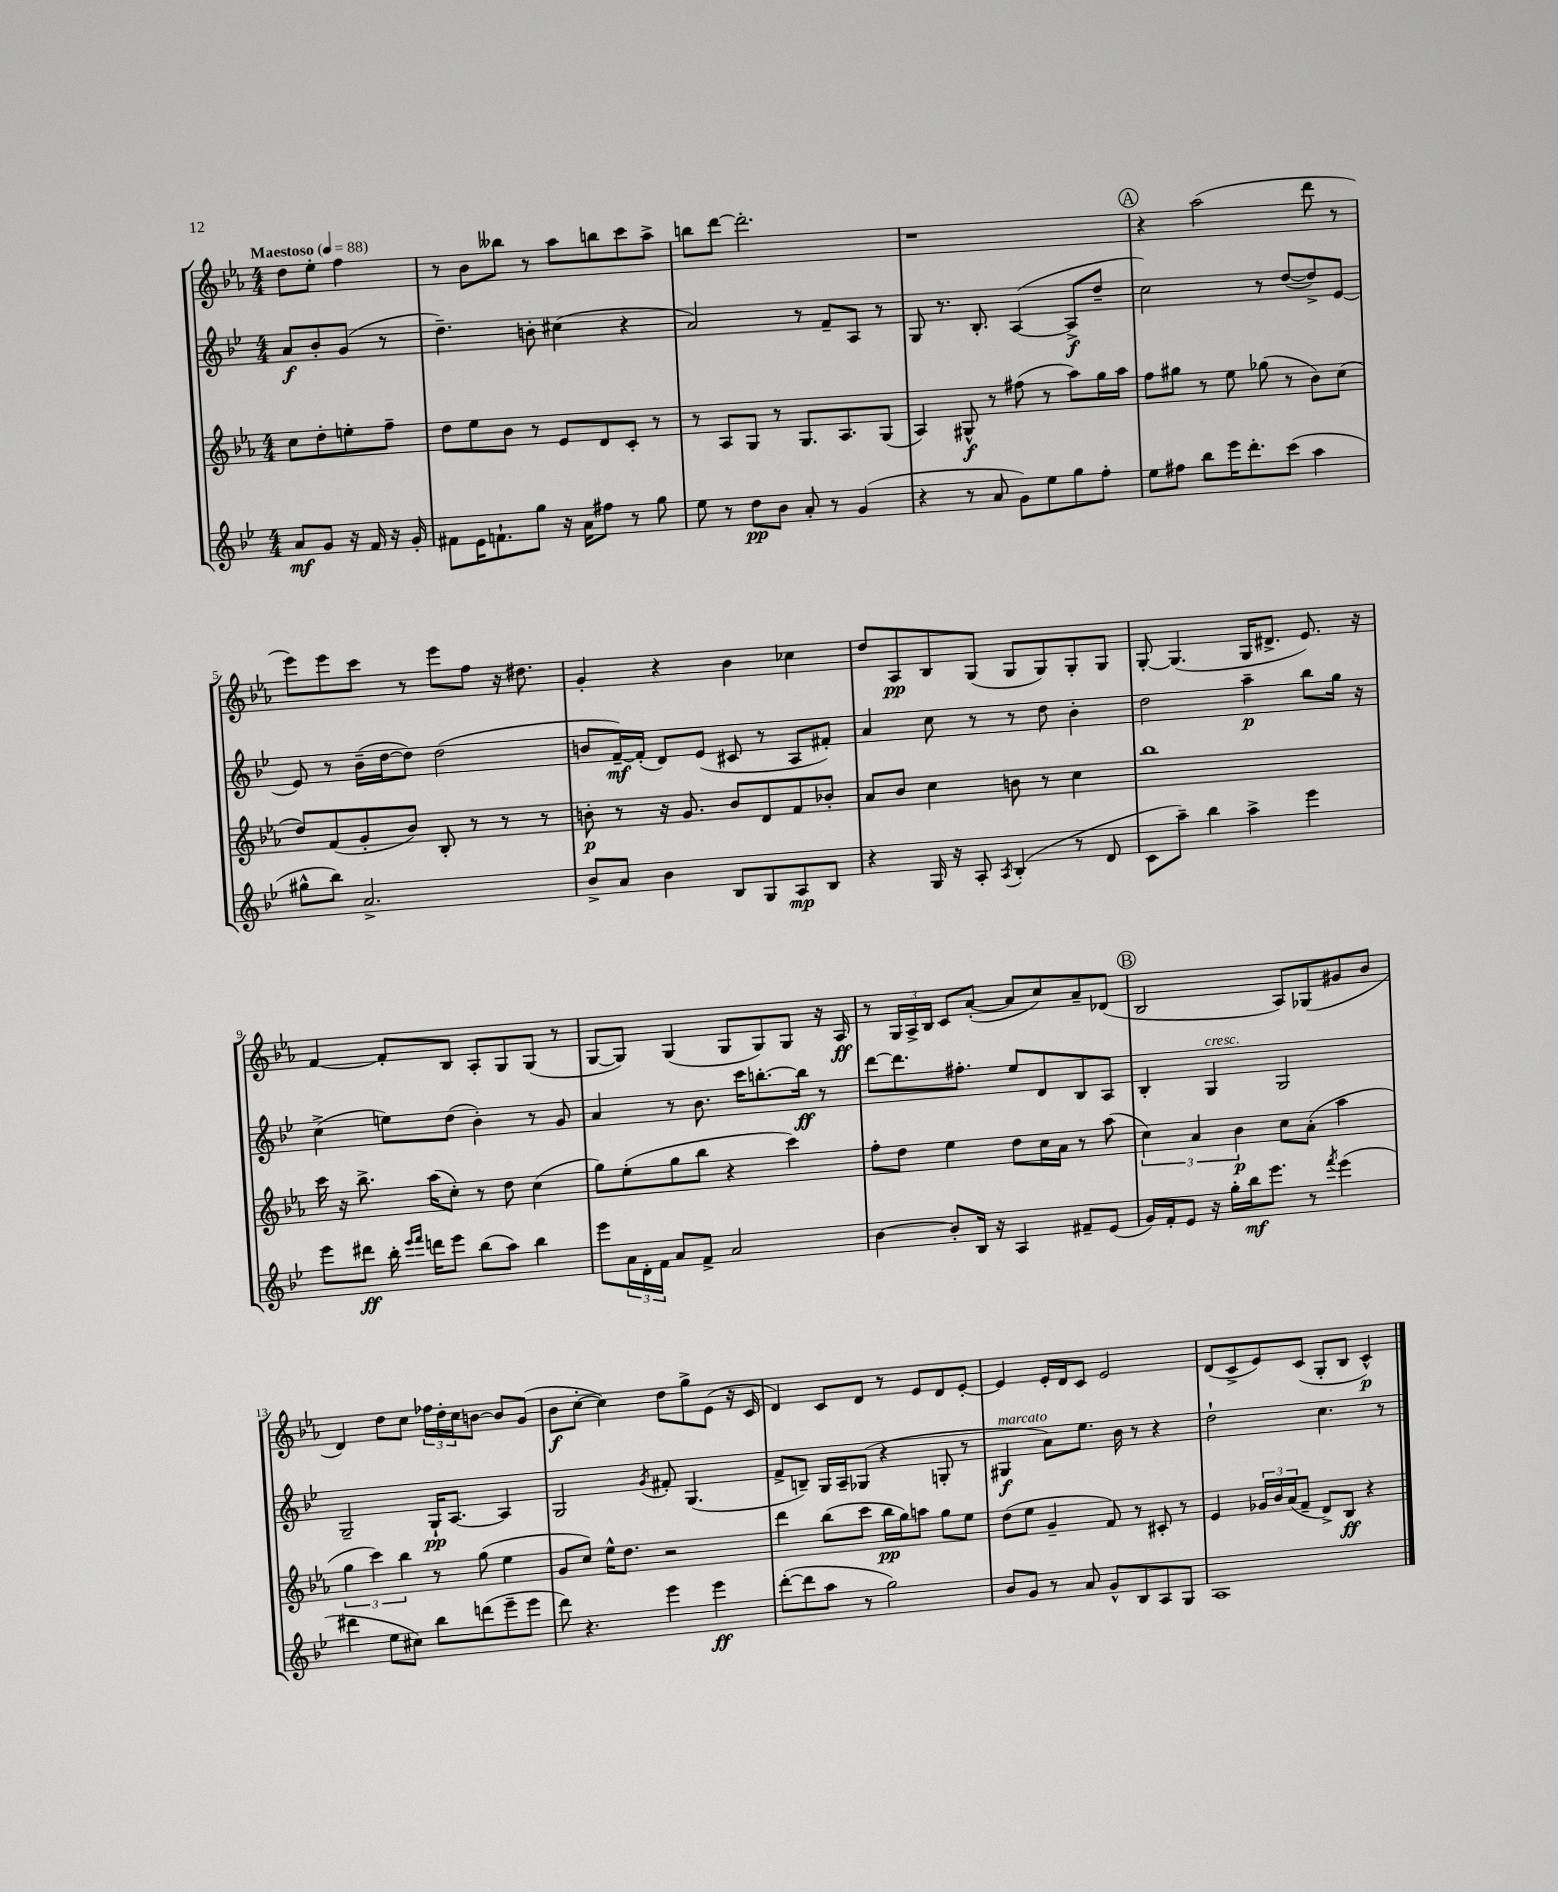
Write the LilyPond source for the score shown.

<<
\new StaffGroup <<
\new Staff = "s0" {
    \clef treble \key ees \major \numericTimeSignature \time 4/4 \partial 2 \tempo "Maestoso" 4 = 88
    d''8 ees''8-. f''4 |
    r8 bes'8 beses''8 r8 aes''8 b''8 c'''8 aes''8-> |
    b''8 d'''8~ d'''2.-. |
    r1 |
    \mark \markup { \circle "A" } r4 aes''2( d'''8 r8 |
    ees'''8) ees'''8 c'''8 r8 ees'''8 f''8 r16 dis''8. |
    g'4-. r4 bes'4 ces''4 |
    d''8 aes8\pp bes8 g8( g8 g8) g8-. g8 |
    g8~-. g4.( g16 dis'8.-> ees'8.) r16 |
    f'4~ f'8-. bes8 aes8-. g8 g8( r8 |
    g8~ g8) g4( g8 g8) g8 r16 aes16\ff |
    r8 \tuplet 3/2 { g16 aes16-> bes16 } c'8 aes'8~-.( aes'8 c''8) aes'8-- des'8( |
    \mark \markup { \circle "B" } bes2 aes8) ges8( gis'8 bes'8 |
    d'4) d''8 c''8 \tuplet 3/2 { fes''16 d''16-. c''16 } b'8~ b'8 g'8( |
    bes'8\f c''8~-. c''4) d''8 g''8-> ees'8( r16 c'16 |
    d'4) c'8 d'8 r8 ees'8 d'8 ees'8~-. |
    ees'4 ees'16-. d'16 c'8 ees'2 |
    d'8( c'8-> ees'8) c'8( g8-. bes8 c'4-^\p) \bar "|." |
}
\new Staff = "s1" {
    \clef treble \key bes \major \numericTimeSignature \time 4/4 \partial 2
    a'8\f bes'8-. g'8( r8 |
    d''4.--) b'8-. cis''4( r4 |
    a'2) r8 f'8-- a8 r8 |
    g8 r8. bes8.-. a4~( a8->\f d''8-- |
    \mark \markup { \circle "A" } c''2) r8 d''8~( d''8->) ees'8~ |
    ees'8 r8 bes'16--( d''16~ d''8) d''2( |
    b'8 f'16~--\mf) f'16-.( d'8) ees'8( cis'8 r8 a8 fis'8-.) |
    a'4 c''8 r8 r8 d''8 bes'4-. |
    d''2 a''4--\p bes''8 g''16 r16 |
    c''4->( e''8) d''8( bes'4-.) r8 g'8 |
    a'4 r8 bes'8. c'''16 b''8.~-. b''16\ff r8 |
    d'''8~ d'''8. fis''8.-. ees''8 d'8 bes8 a8 |
    \mark \markup { \circle "B" } bes4-. g4^\markup { \italic "cresc." } g2 |
    g2-- g16-!\pp a8.~ a4 |
    g2 \acciaccatura { g'8 } fis'8-. g4.( |
    f'8-> b8--) g16 a16-- ges8( r4 g8-. r8 |
    gis4\f^\markup { \italic "marcato" } a'8) ees''8. bes'16 r8 r4 |
    d''2-! c''4. r8 \bar "|." |
}
\new Staff = "s2" {
    \clef treble \key ees \major \numericTimeSignature \time 4/4 \partial 2
    c''8 d''8-. e''8-. f''8-- |
    d''8 ees''8 bes'8 r8 ees'8 d'8 c'8-. r8 |
    r8 aes8 g8 r8 g8. aes8. g8( |
    aes4) gis8-^\f r8 fis''8( r8 aes''8) g''16 aes''16 |
    \mark \markup { \circle "A" } f''8 gis''8 r8 ees''8 ges''8( r8 bes'8) c''8( |
    d''8) f'8( g'8-. bes'8) bes8-. r8 r8 r8 |
    b'8-.\p r8 r16 g'8. b'8 d'8 f'8 bes'8-. |
    aes'8 bes'8 c''4 b'8 r8 c''4 |
    bes''1 |
    c'''16 r16 bes''8.-> aes''16( c''8-.) r8 d''8 c''4( |
    g''8) ees''8-.( g''8 bes''8 r4 c'''4) |
    f''8-. d''8 ees''4 d''8 c''16 aes'16 r8 aes''8( |
    \mark \markup { \circle "B" } \tuplet 3/2 { c''4) aes'4 bes'4\p } c''8 aes'8-.( aes''4 |
    \tuplet 3/2 { g''4 c'''4) bes''4 } r8 g''8( ees''4 |
    g'8 c''8) ees''16-^ d''8. r2 |
    d'''4 bes''8( c'''8 bes''16\pp g''16) a''8 g''8 ees''8 |
    d''8( ees''8 g'4-- f'8) r8 cis'8-. r8 |
    ees'4 \tuplet 3/2 { ges'16 bes'16 aes'16( } f'8-- d'8->) bes8\ff r4 \bar "|." |
}
\new Staff = "s3" {
    \clef treble \key bes \major \numericTimeSignature \time 4/4 \partial 2
    a'8\mf g'8 r16 f'16 r16 g'16-. |
    fis'8 ees'16 f'8.-! g''8 r16 a'16 fis''8 r8 g''8 |
    ees''8 r8 d''8\pp bes'8 a'8-. r8 g'4( |
    r4 r8 a'8 g'8) ees''8 g''8 f''8-. |
    \mark \markup { \circle "A" } ees''8 fis''8 bes''8 ees'''16 d'''8.-. c'''8( a''4 |
    gis''8-^ bes''8) a'2.-> |
    bes'8-> a'8 bes'4 bes8 g8 a8\mp bes8 |
    r4 g16 r16 a8-. \acciaccatura { a8 } bes4-.( r8 d'8 |
    c'8 a''8--) bes''4 a''4-> ees'''4 |
    ees'''8 dis'''8\ff bes''16-. \grace { ees'''16 f'''16 } d'''16 ees'''8 bes''8( a''8) bes''4 |
    ees'''8 \tuplet 3/2 { a'16 d'16-. f'16 } a'8 f'8-> a'2 |
    bes'4~ bes'8-. bes16 r16 a4 fis'8-- ees'8( |
    \mark \markup { \circle "B" } g'16) f'16-. ees'8 r16 g''16-. bes''16\mf ees'''8. r8 \acciaccatura { f'''8 } ees'''4( |
    dis'''4 ees''8 cis''8) bes''8 d'''8( ees'''8-- ees'''8 |
    d'''8) r4. ees'''4 ees'''4\ff |
    d'''8~-.( d'''8 a''8 r8 g''2) |
    bes'8 g'8 r8 a'8 g'8-^ bes8 a8 g8 |
    a1 \bar "|." |
}
>>
>>
